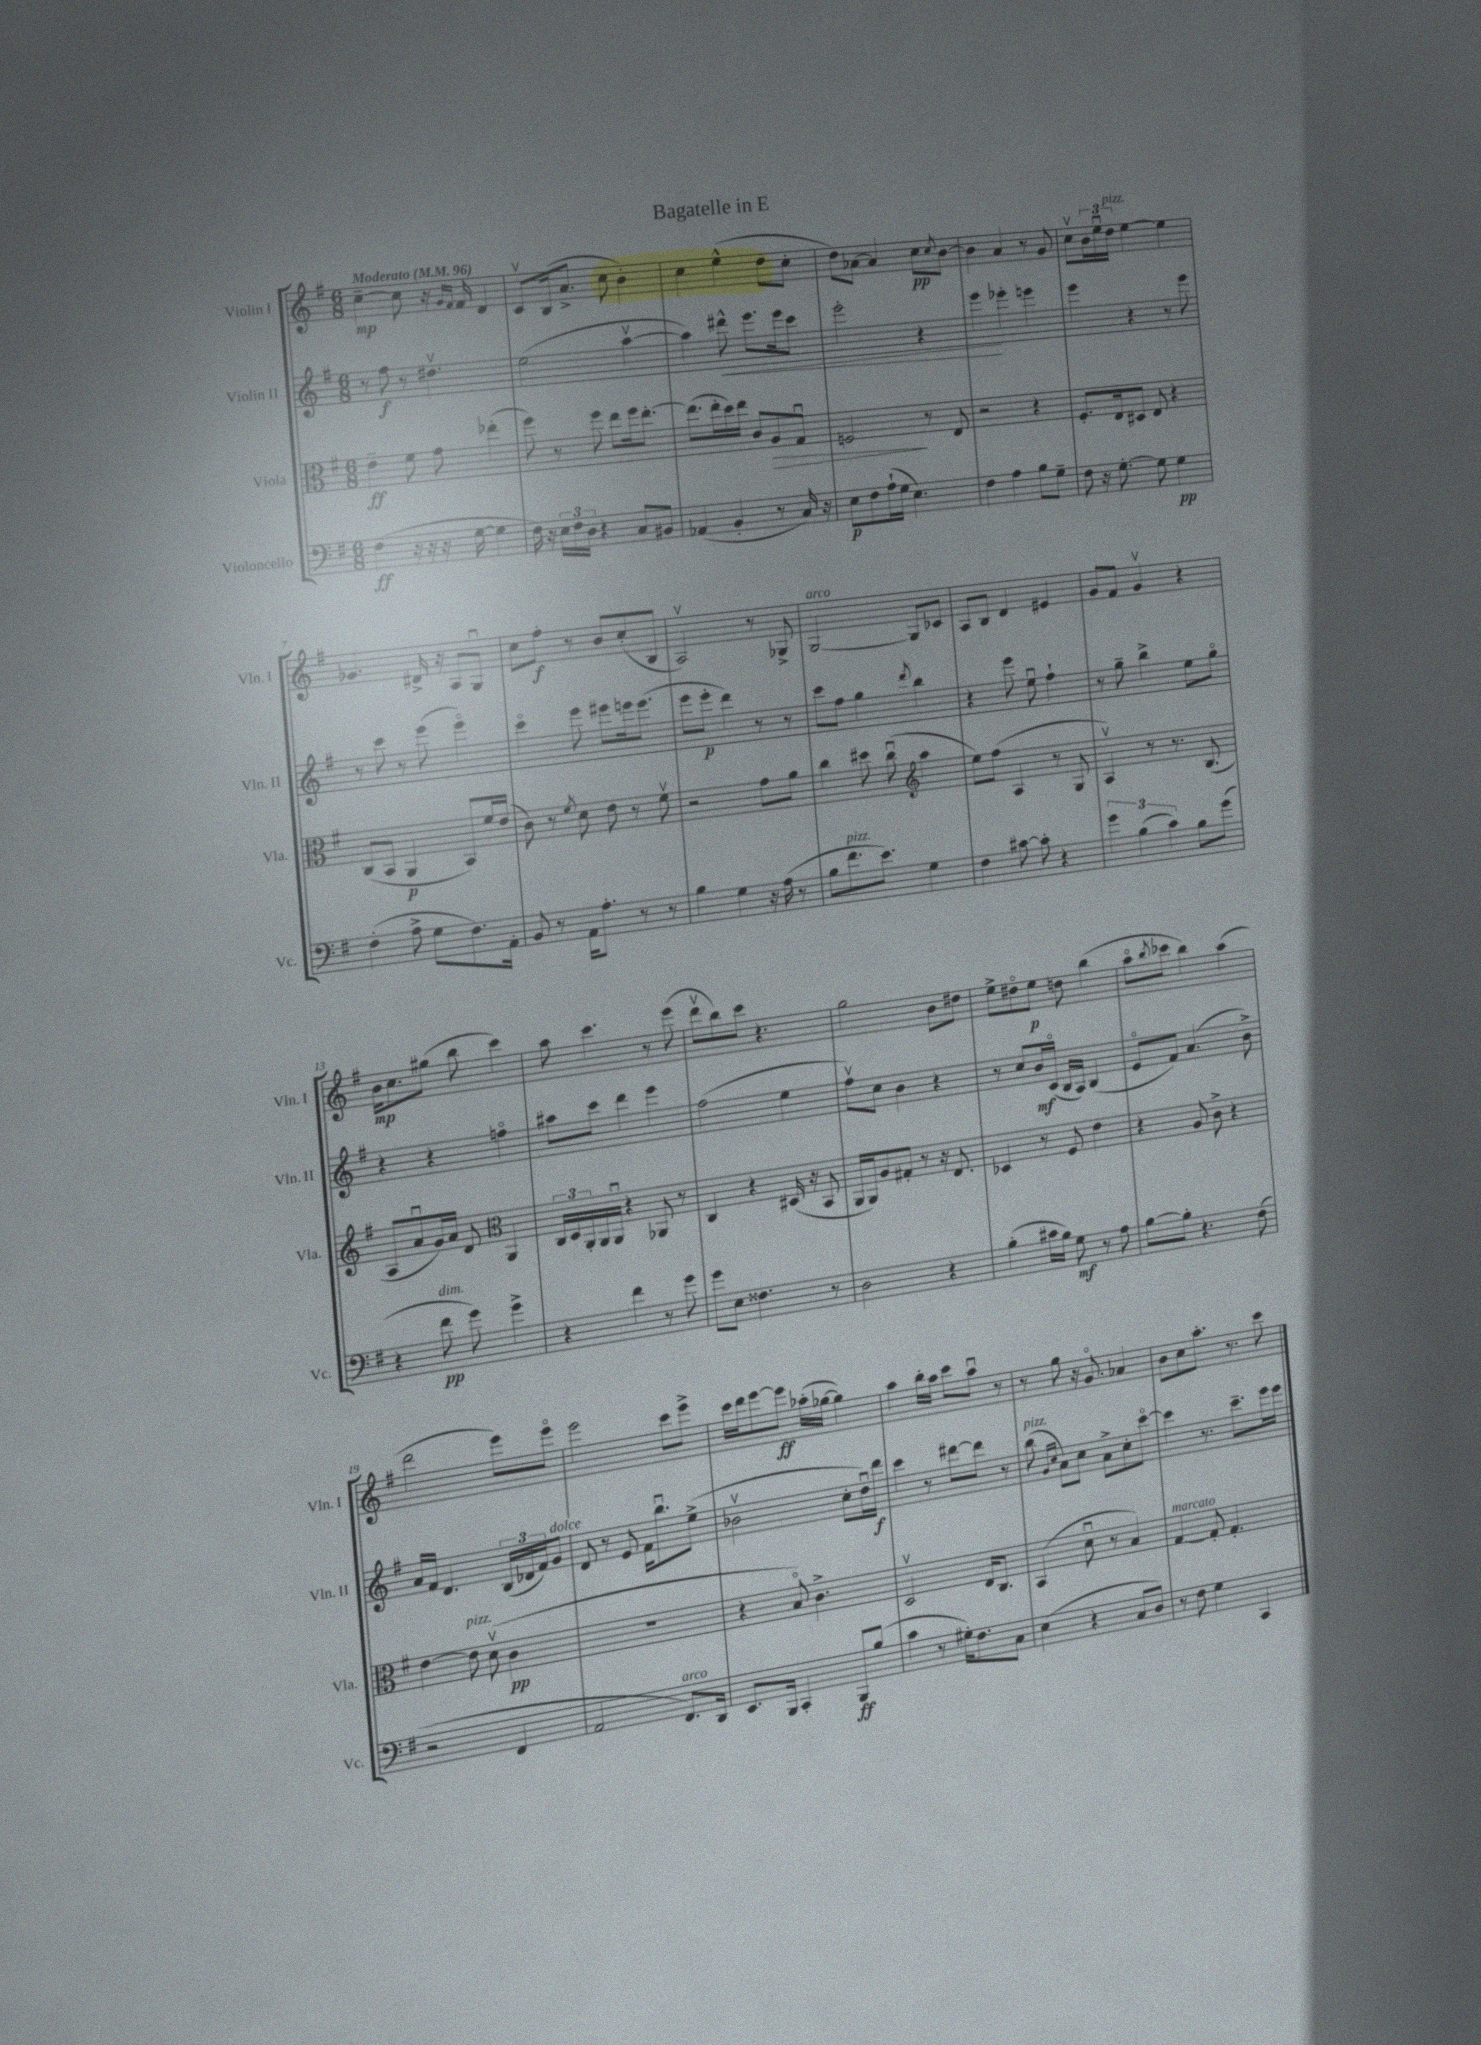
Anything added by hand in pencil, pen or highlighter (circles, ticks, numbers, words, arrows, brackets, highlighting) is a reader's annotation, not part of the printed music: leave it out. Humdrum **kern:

**kern	**kern	**kern	**kern
*staff4	*staff3	*staff2	*staff1
*clefF4	*clefC3	*clefG2	*clefG2
*k[f#]	*k[f#]	*k[f#]	*k[f#]
*M6/8	*M6/8	*M6/8	*M6/8
*MM96	*MM96	*MM96	*MM96
(4F#\	4e~\	8r	[4cc~\
.	.	8ff#\	.
16r	8f#\	8r	8cc\]
16r	.	.	.
16r	8g\	4.dd#v\	16r
.	.	.	16qqg/LL
.	.	.	16qqf#/JJ
[16G\	.	.	16f#/
4G\]	(4ee-'\	.	4d/
=	=	=	=
16F#\)	8ff#\)	(2ee\	8cv/L
16r	.	.	.
24E\LL	8r	.	(16B/k
24F#\	.	.	.
.	.	.	8.a^/J
24D\JJ	.	.	.
4r	8ff#\	.	.
.	8ee\L	.	8cc\
8C/L	16ff#\k	[4aav\	4b'\)
.	[8.ee'\J	.	.
8BB#/J	.	.	.
=	=	=	=
(4AA-/	(8.ee\]L	4aa\])	4cc\
.	16ee'\L	.	.
4BB'/	16dd\)	8ddd#^^\	(4ee^^\
.	16ee\JJ	.	.
.	8c/L	8.eee\L	.
8r	8A/	.	8dd\L
.	.	16eee\k	.
16C/)	8Gu/J	8ccc\J	8cc'\J
16r	.	.	.
=	=	=	=
8E\L	2F/	2eee'\	8dd\L)
8F#\	.	.	[8a-\J
(16A`\L	.	.	4a-/]
16G\JJ	.	.	.
4.E\)	.	.	.
.	8r	4r	8cc\L
.	.	.	8qcc/
.	8E/	.	[8b\J
=	=	=	=
4F#\	2r	4eee\	4b\]
4A\	.	4eee-'\	4a/
8B\L	4r	4eee\	8r
8G~\J	.	.	8g/
=	=	=	=
8F#\	8.F#'/L	4eee\	8ccv\L
16r	.	.	24b\L
.	.	.	24eeu\
[8.G'\	16E/k	.	.
.	.	.	24dd\JJ
.	8D#/J	4r	[4ee\
8G\]	8E/	.	.
4G\	4r	8r	4ee\]
.	.	8eee\	.
=	=	=	=
(4F#'\	(8C/L	8r	4.g-/
.	8BB/J	8ccc\	.
8A^\	4AA/	8r	.
8G\L	.	(8eee\	16d#^/
.	.	.	16r
8.F#\)	8BB/L)	4eeeo\)	8A/L
.	16f#/L	.	8Gu/J
16AA'\Jk	(16e/JJ	.	.
=	=	=	=
8BB/	8c\)	4ccco\	8cc\L
8r	8r	.	8ff#'\J
.	8qf#/	.	.
16AA\LK	8d\	8eee\	8r
8.A'\J	.	.	.
.	8e\	8eee#\L	8b/L
8r	8r	16eee\k	(8cc'/
.	.	(8.eee\J	.
8r	8f#v\	.	8B/J
=	=	=	=
4B\	2r	8eee\L	2Av/)
.	.	8eee'\J	.
4G\	.	4ddd\)	.
16r	8g\L	8r	8r
(16A\	.	.	.
8r	8a\J	8r	8G-^/
=	=	=	=
8B\L	4cc\	8ccc\L	[2G/
8.f#\	.	8ff#\J	.
.	8dd#\	4gg\	.
8.e\J)	.	.	.
.	(8ccu\	.	.
*	*clefG2	*	*
.	.	8qddd/	.
4G\	4aa\	4bb\	8G/]L
.	.	.	8c-/J
=	=	=	=
4F#\	8ee\L)	4r	8A/L
.	(8ff#\J	.	8B/J
[8c#\	4A/	8eee\	4d/
8c#'\]	.	8eeu\	.
4r	8r	4ff#`\	4e#/
.	8G/	.	.
=	=	=	=
6g\	4Av/)	8r	8g/L
.	.	8gg~\	8f#/J
(6B\	.	.	.
.	8r	4bb^\	4gv/
6c\)	.	.	.
.	8.r	.	.
8B\L	.	8ee\L	4r
.	(8.B/	.	.
(8g\J	.	8ggo\J	.
=	=	=	=
4r	8A/L	4r	16b\LK
.	.	.	8.cc\
.	8au/	.	.
8f#\	16g/L)	4r	(8gg#\J
.	16a/JJ	.	.
8g\)	8d/	.	8bb\
*	*clefC3	*	*
4g^\	4AA/	4ffo\	4ccc\)
=	=	=	=
4r	24C/LL	8aa#\L	8aa\
.	24D/	.	.
.	24AA'/	.	.
.	16AA/	8ccc\J	4.ccc\
.	16AAu/JJ	.	.
4f#\	4r	4ddd\	.
8r	8AA-/	4eee\	8r
8g\	8r	.	(8eee\
=	=	=	=
8g\L	4C/	(2ff#\	8dddv\L
8E\J	.	.	8bb\)
4.F##\	4r	.	8ccc\J
.	.	.	4.r
.	(16D#/	4ee\	.
.	16r	.	.
8r	8BB/	.	.
=	=	=	=
2D\	16AA/LL	8ff#v\L)	2gg\
.	16AA/J)	.	.
.	8A/	8cc\J	.
.	8G#'/J	4b\	.
.	8r	.	.
4r	16r	4r	8b\L
.	8.E/	.	.
.	.	.	8dd#\J
=	=	=	=
(4B'\	4D-/	8r	8ee^\L
.	.	8cc/L	8dd#o\
16c#\LL	8r	16b/L	8ee\J
16B\JJ)	.	(16co/JJ	.
8G\	8F#/	16B/LL	8dd\
.	.	16A/JJ)	.
8r	4e\	(4B/	(4bb\
8A\	.	.	.
=	=	=	=
[8B\L	4r	8eo/L	8aao\L
.	.	.	8qbb/
8B'\]J	.	8f#/J)	8ccc-\J
4.r	8A/	(4.a/	4bb\)
.	8c^\	.	.
.	4r	.	(4aa\
(8F#\	.	8b^\)	.
=	=	=	=
2r	[4e\	16a/LL	2ddd\
.	.	16f#/JJ	.
.	.	4.d/	.
.	8e\]	.	.
.	(8dv\	.	.
4FF#/	4c\	(24B/LL	8eee\L)
.	.	24d-/	.
.	.	24f#/J)	.
.	.	8g/J	8eeeo\J
=	=	=	=
2AA/	2.r	8d/	2eee\
.	.	8r	.
.	.	8e/	.
.	.	16f#\LK	.
.	.	8.bbu\	.
8.FF#/L)	.	.	8ccc\L
.	.	(8ee^\J	8eee^\J
16DD/Jk	.	.	.
=	=	=	=
8.EE/L	4r	2b-v\	16ccc\LL
.	.	.	16ddd\J
.	.	.	[8eee\
16BBB/Jk	.	.	.
4CC'/	8Bo/)	.	8eee\]J
.	4.c^\	.	(16aa-'\LL
.	.	.	[16gg-\JJ
8BBB/L	.	8cc'\L	4gg-\])
(8B/J	.	16ddu\L)	.
.	.	16ddd\JJ	.
=	=	=	=
4c\	2Dv/	4ccc\	4aa\
8r	.	8r	16bb'\LL
.	.	.	16aa\JJ
16G#'\LK)	.	[8ddd#\L	8ccc\L
8.F#\	.	.	.
.	16E/LK	8ddd#\]J	8aau\J
.	8.C/J	.	.
8C\J	.	8r	8r
=	=	=	=
(4E\	(4BB/	(8bb\	8r
.	.	16qqg/LL	.
.	.	16qqcc/JJ	.
.	.	8a\L)	8gg\
4r	8du\	8cc\J	16r
.	.	.	8.go/
.	8r	8a^\L	.
8C/L	4B/)	8cc'\	4a-/
8D/J)	.	[8ccco\J	.
=	=	=	=
8r	[4G/	4ccc\]	8b\L
8F#\	.	.	8cc\
4G\	8G'/]	8.r	8.aa'\J
.	4.G'/	.	.
.	.	8.ccc~\L	8.r
4CC/	.	.	.
.	.	16eee\L	8ccc\
.	.	16eee\JJ	.
==	==	==	==
*-	*-	*-	*-
